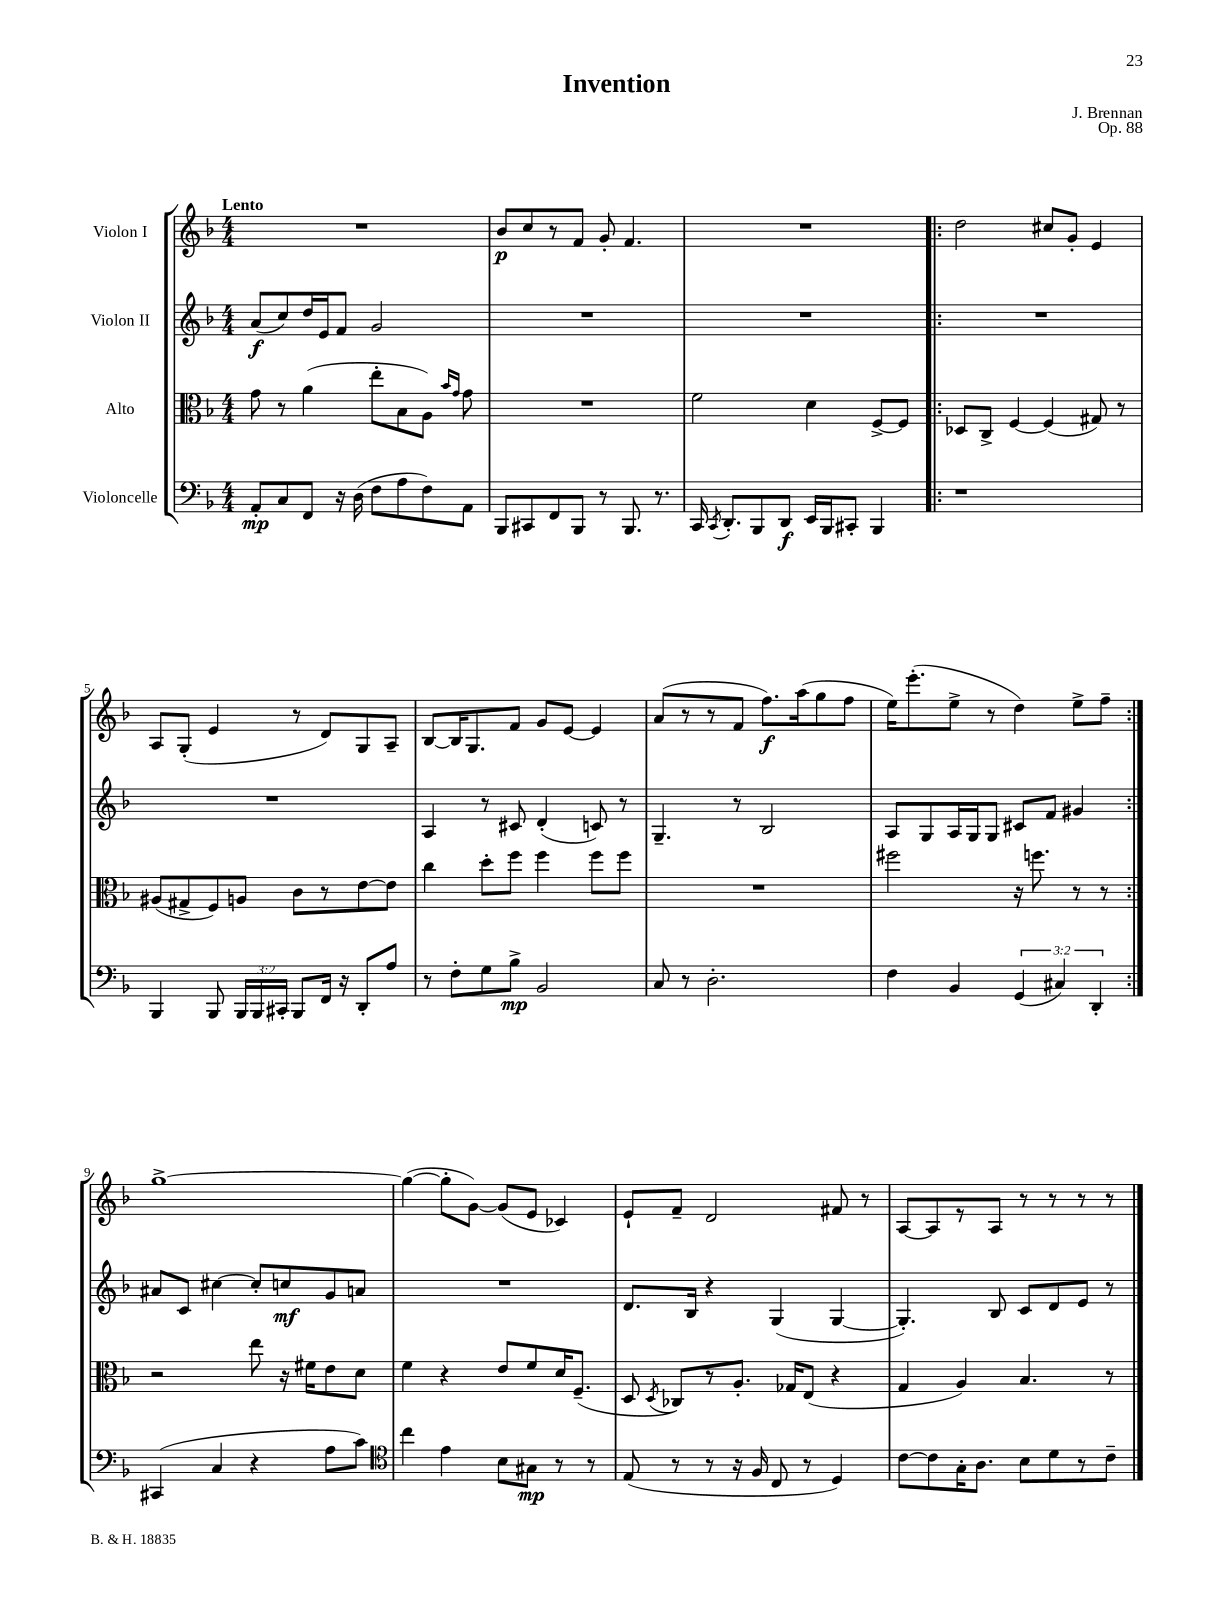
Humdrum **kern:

**kern	**dynam	**kern	**kern	**dynam	**kern	**dynam
*part4	*part4	*part3	*part2	*part2	*part1	*part1
*staff4	*staff4	*staff3	*staff2	*staff2	*staff1	*staff1
*I"Violoncelle	*	*I"Alto	*I"Violon II	*	*I"Violon I	*
*clefF4	*	*clefC3	*clefG2	*	*clefG2	*
*k[b-]	*	*k[b-]	*k[b-]	*	*k[b-]	*
*M4/4	*	*M4/4	*M4/4	*	*M4/4	*
=1	=1	=1	=1	=1	=1	=1
!	!	!	!	!	!LO:TX:a:B:t=Lento	!
8AA'/L	mp	8g\	(8a/L	f	1r	.
8C/	.	8r	8cc/)	.	.	.
8FF/J	.	(4a\	16dd/L	.	.	.
.	.	.	16e/J	.	.	.
16r	.	.	8f/J	.	.	.
(16D\	.	.	.	.	.	.
8F\L	.	8ee'\L	2g/	.	.	.
8A\	.	8B-\	.	.	.	.
8F\)	.	8A\J)	.	.	.	.
.	.	16qqb-/LL	.	.	.	.
.	.	16qqg/JJ	.	.	.	.
8AA\J	.	8g\	.	.	.	.
=2	=2	=2	=2	=2	=2	=2
8BBB-/L	.	1r	1r	.	8b-/L	p
8CC#X/	.	.	.	.	8cc/	.
8FF/	.	.	.	.	8r	.
8BBB-/J	.	.	.	.	8f/J	.
8r	.	.	.	.	8g'/	.
8.BBB-/	.	.	.	.	4.f/	.
8.r	.	.	.	.	.	.
=3	=3	=3	=3	=3	=3	=3
16CC/	.	2f\	1r	.	1r	.
8qCC/	.	.	.	.	.	.
8.DD'/L	.	.	.	.	.	.
8BBB-/	.	.	.	.	.	.
8DD/J	f	.	.	.	.	.
16EE/LL	.	4d\	.	.	.	.
16BBB-/J	.	.	.	.	.	.
8CC#X'/J	.	.	.	.	.	.
4BBB-/	.	[8F^/L	.	.	.	.
.	.	8F/J]	.	.	.	.
=4!|:	=4!|:	=4!|:	=4!|:	=4!|:	=4!|:	=4!|:
1r	.	8D-X/L	1r	.	2dd\	.
.	.	8C^/J	.	.	.	.
.	.	[4F/	.	.	.	.
.	.	(4F/]	.	.	8cc#X/L	.
.	.	.	.	.	8g'/J	.
.	.	8G#X/)	.	.	4e/	.
.	.	8r	.	.	.	.
!!LO:LB:g=z
=5	=5	=5	=5	=5	=5	=5
4BBB-/	.	(8A#X/L	1r	.	8A/L	.
.	.	8G#X^/	.	.	(8G'/J	.
8BBB-/	.	8F/)	.	.	4e/	.
24BBB-/LL	.	8An/J	.	.	.	.
24BBB-/	.	.	.	.	.	.
24CC#X'/JJ	.	.	.	.	.	.
8BBB-/L	.	8c\L	.	.	8r	.
16FF/Jk	.	8r	.	.	8d/L)	.
16r	.	.	.	.	.	.
8DD'/L	.	[8e\	.	.	8G/	.
8A/J	.	8e\J]	.	.	8A~/J	.
=6	=6	=6	=6	=6	=6	=6
8r	.	4cc\	4A/	.	[8B-/L	.
8F'\L	.	.	.	.	16B-/K]	.
.	.	.	.	.	8.G/	.
8G\	.	8dd'\L	8r	.	.	.
8B-^\J	mp	8ff\J	8c#X/	.	8f/J	.
2BB-/	.	4ff\	(4d'/	.	8g/L	.
.	.	.	.	.	[8e/J	.
.	.	8ff\L	8cn/)	.	4e/]	.
.	.	8ff\J	8r	.	.	.
=7	=7	=7	=7	=7	=7	=7
8C/	.	1r	4.G~/	.	(8a/L	.
8r	.	.	.	.	8r	.
2.D'\	.	.	.	.	8r	.
.	.	.	8r	.	8f/J	.
.	.	.	2B-/	.	8.ff\L)	f
.	.	.	.	.	(16aa\k	.
.	.	.	.	.	8gg\	.
.	.	.	.	.	8ff\J	.
=8	=8	=8	=8	=8	=8	=8
4F\	.	2ff#X\	8A/L	.	16ee\KL)	.
.	.	.	.	.	(8.eee'\	.
.	.	.	8G/	.	.	.
4BB-/	.	.	16A/L	.	8ee^\J	.
.	.	.	16G/J	.	.	.
.	.	.	8G/J	.	8r	.
(6GG/	.	16r	8c#X/L	.	4dd\)	.
.	.	8.ffn\	.	.	.	.
.	.	.	8f/J	.	.	.
6C#X/)	.	.	.	.	.	.
.	.	8r	4g#X/	.	8ee^\L	.
6DD'/	.	.	.	.	.	.
.	.	8r	.	.	8ff~\J	.
!!LO:LB:g=z
=9:|!	=9:|!	=9:|!	=9:|!	=9:|!	=9:|!	=9:|!
(4CC#X/	.	2r	8a#X/L	.	[1gg^	.
.	.	.	8c/J	.	.	.
4C/	.	.	[4cc#X\	.	.	.
4r	.	8ee\	8cc#'/L]	.	.	.
.	.	16r	8ccn/	mf	.	.
.	.	16f#X\KL	.	.	.	.
8A\L	.	8e\	8g/	.	.	.
8c\J)	.	8d\J	8an/J	.	.	.
=10	=10	=10	=10	=10	=10	=10
*clefC4	*	*	*	*	*	*
4cc\	.	4f\	1r	.	(4gg\_	.
4e\	.	4r	.	.	8gg'\L]	.
.	.	.	.	.	[8g\J)	.
8B-\L	.	8e/L	.	.	(8g/L]	.
8G#X\J	mp	8f/	.	.	8e/J	.
8r	.	16d/K	.	.	4c-X/)	.
.	.	(8.F~/J	.	.	.	.
8r	.	.	.	.	.	.
=11	=11	=11	=11	=11	=11	=11
(8E/	.	8D/	8.d/L	.	8e`/L	.
.	.	8qD/	.	.	.	.
8r	.	8C-X/L)	.	.	8f~/J	.
.	.	.	16B-/Jk	.	.	.
8r	.	8r	4r	.	2d/	.
16r	.	8.A'/J	.	.	.	.
16F/	.	.	.	.	.	.
8C/	.	.	(4G/	.	.	.
.	.	16G-X/KL	.	.	.	.
8r	.	(8E/J	.	.	.	.
4D/)	.	4r	[4G/	.	8f#X/	.
.	.	.	.	.	8r	.
=12	=12	=12	=12	=12	=12	=12
[8c\L	.	4G/	4.G'/])	.	[8A/L	.
8c\]	.	.	.	.	8A/]	.
16G'\K	.	4A/)	.	.	8r	.
8.A\J	.	.	.	.	.	.
.	.	.	8B-/	.	8A/J	.
8B-\L	.	4.B-/	8c/L	.	8r	.
8d\	.	.	8d/	.	8r	.
8r	.	.	8e/J	.	8r	.
8c~\J	.	8r	8r	.	8r	.
==	==	==	==	==	==	==
*-	*-	*-	*-	*-	*-	*-
